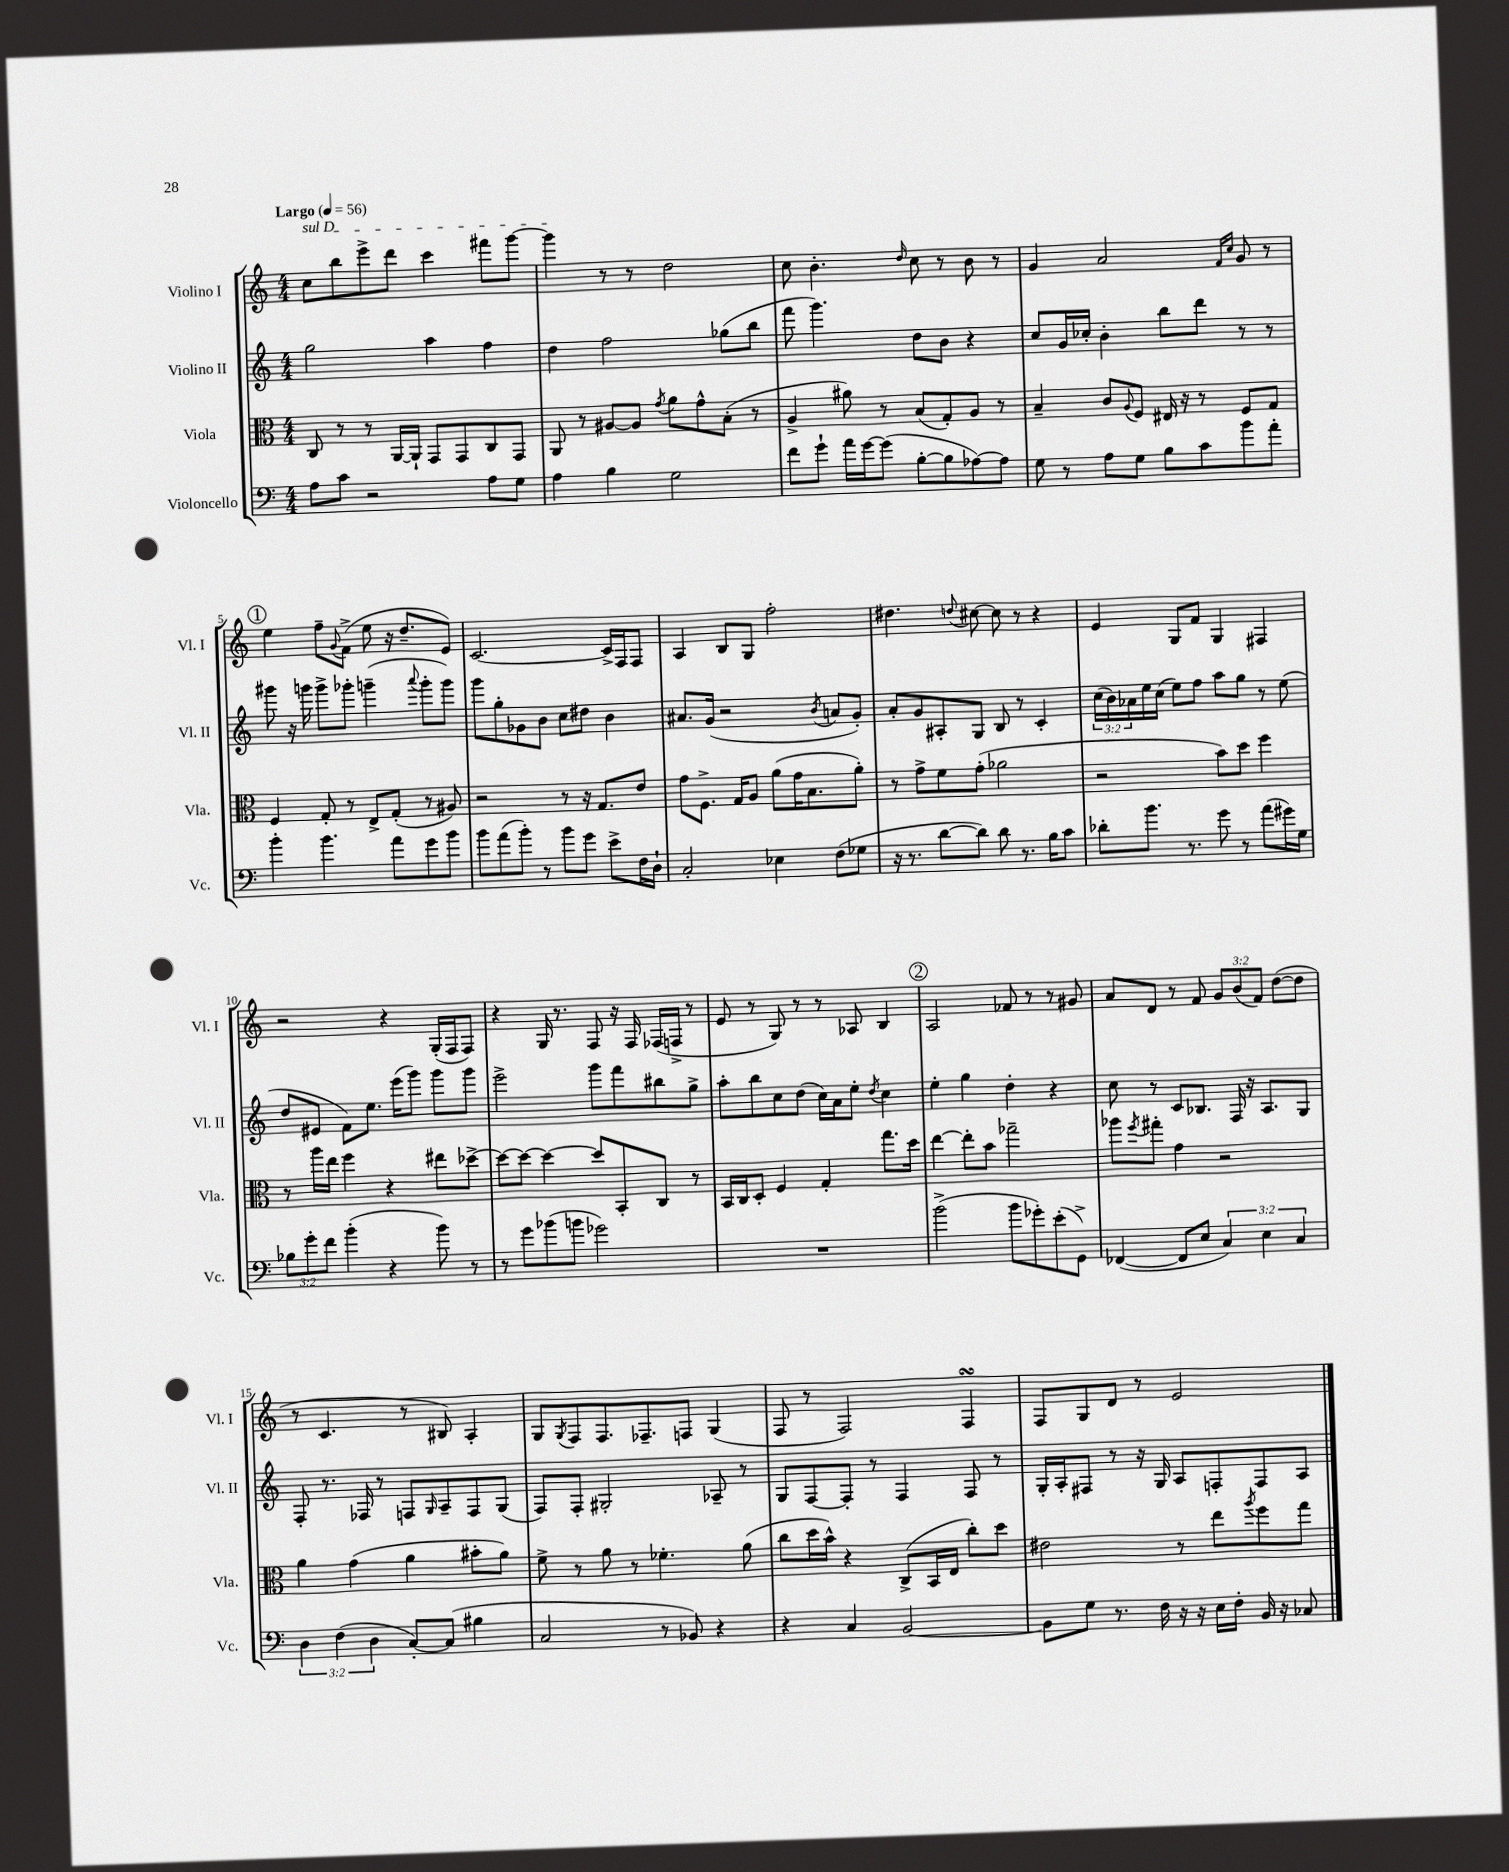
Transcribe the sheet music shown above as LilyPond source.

<<
\new StaffGroup <<
\new Staff = "s0" \with { instrumentName = "Violino I" shortInstrumentName = "Vl. I" } {
    \clef treble \key c \major \numericTimeSignature \time 4/4 \override Staff.TupletNumber.text = #tuplet-number::calc-fraction-text \tempo "Largo" 4 = 56
    \once \override TextSpanner.bound-details.left.text = \markup { \italic "sul D" } c''8\startTextSpan b''8 e'''8-> d'''8 c'''4 fis'''8 g'''8~ |
    g'''4\stopTextSpan r8 r8 d''2 |
    c''8 b'4.-. \grace { d''16 } c''8 r8 b'8 r8 |
    g'4 a'2 \grace { f'16 c''16 } g'8 r8 |
    \mark \markup { \circle "1" } e''4 f''8-- \appoggiatura { g'8 } f'8->( e''8 r16 d''8.-- e'8) |
    c'2.~ c'16-> f16 f8 |
    a4 b8 g8 f''2-. |
    dis''4. \appoggiatura { d''8 } cis''8~ cis''8 r8 r4 |
    e'4 g8 f'8 g4 fis4 |
    r2 r4 g16-.( f16 f8) |
    r4 g16 r8. f8 r16 f16 fes16( f16-> r8 |
    e'8 r8 g8) r8 r8 aes8 b4 |
    \mark \markup { \circle "2" } a2 fes'8 r8 r8 gis'8 |
    a'8 d'8 r8 f'8 \tuplet 3/2 { g'8 b'8( f'8) } d''8~( d''8 |
    r8 c'4. r8 bis8) a4-. |
    g8 \acciaccatura { g8 } f8 f8. fes8.-- f8 g4( |
    f8 r8 f2) f4\turn |
    f8 g8 d'8 r8 e'2 \bar "|." |
}
\new Staff = "s1" \with { instrumentName = "Violino II" shortInstrumentName = "Vl. II" } {
    \clef treble \key c \major \numericTimeSignature \time 4/4 \override Staff.TupletNumber.text = #tuplet-number::calc-fraction-text
    g''2 a''4 f''4 |
    d''4 f''2 ges''8( b''8 |
    f'''8 g'''4.) d''8 b'8 r4 |
    c''8 g'16 ces''16-. b'4-. b''8 d'''8 r8 r8 |
    \mark \markup { \circle "1" } gis'''8 r16 g'''16 g'''8-> ges'''8-. g'''4--( \appoggiatura { a'''8 } g'''8-. g'''8) |
    g'''8 g''8-. ges'8 b'8 c''8 dis''8 b'4 |
    ais'8. g'16( r2 \acciaccatura { b'8 } a'8 g'8-.) |
    a'8-. g'8 ais8-. g8 b8 r8 c'4-. |
    \tuplet 3/2 { c''16( b'16) aes'16 } e''16 c''16( e''8) f''8 a''8 g''8 r8 e''8( |
    d''8 eis'8 f'8) e''8. e'''16( g'''8) g'''8 g'''8 |
    e'''2-> g'''8 f'''8 bis''8 g''8-> |
    a''8-. b''8 c''8 d''8( c''16) a'16 e''8-. \acciaccatura { d''8 } c''4 |
    \mark \markup { \circle "2" } e''4-. g''4 d''4-. r4 |
    c''8 r8 c'8 bes8. f16 r16 a8. g8 |
    f8-. r8. fes16 r8 f8 \grace { g16 } a8-- f8 g8( |
    f8) f8-. gis2-. aes8-- r8 |
    g8 f8~ f8-. r8 f4 f8 r8 |
    g16-. a16-. fis8 r8 r16 g16 a8 f8-. f8 a8 \bar "|." |
}
\new Staff = "s2" \with { instrumentName = "Viola" shortInstrumentName = "Vla." } {
    \clef alto \key c \major \numericTimeSignature \time 4/4
    c8 r8 r8 a,16~ a,16-! g,8 g,8 c8 g,8 |
    a,8 r8 ais8~ ais8 \acciaccatura { g'8 } a'8 g'8-^ b8-.( r8 |
    a4-> ais'8) r8 b8( g8-.) a8 r8 |
    b4-- c'8 \appoggiatura { a8 } f8 eis16 r16 r8 f8 g8 |
    \mark \markup { \circle "1" } f4 g8-. r8 e8-> g8-.( r8 ais8) |
    r2 r8 r16 g8. e'8 |
    g'8 f8.-> g16 a8 a'8( g'16 b8. a'8-.) |
    r8 g'8-> f'8 g'8-.( aes'2 |
    r2 b'8) d''8 f''4 |
    r8 a''16 e''16 f''4 r4 eis''8 des''8~-> |
    des''8~ des''8~ des''4~ des''8 b,8-. c8 r8 |
    b,16 c16 d8-. f4 g4-. g''8. d''16 |
    \mark \markup { \circle "2" } e''4~ e''8-. b'8 ges''2-- |
    aes''8 \acciaccatura { f''8 } gis''8-. g'4 r2 |
    a'4 g'4( a'4 bis'8-. a'8) |
    f'8-> r8 a'8 r8 fes'4.-. a'8( |
    c''8 d''16 b'16-^) r4 c8->( b,16 e16 c''8-.) d''8 |
    eis'2 r8 e''8 \acciaccatura { a''8 } f''8 g''8 \bar "|." |
}
\new Staff = "s3" \with { instrumentName = "Violoncello" shortInstrumentName = "Vc." } {
    \clef bass \key c \major \numericTimeSignature \time 4/4 \override Staff.TupletNumber.text = #tuplet-number::calc-fraction-text
    a8 c'8 r2 a8 g8 |
    a4 b4 g2 |
    f'8 g'8-! a'16 g'16~ g'8( b8~-. b8 aes8~) aes8 |
    g8 r8 a8 g8 b8 c'8 b'8 a'8-. |
    \mark \markup { \circle "1" } b'4-. b'4. a'8 g'8 b'8 |
    b'8 a'8( b'8-.) r8 b'8 g'8 e'8-> f16 d16-! |
    c2-. ees4 f8( ges8 |
    r16 r8. d'8~ d'8) d'8 r8. b16 c'8 |
    des'8-. b'8. r8. g'8 r8 a'8( gis'16) g16 |
    \tuplet 3/2 { bes8 g'8-. f'8 } b'4-.( r4 b'8) r8 |
    r8 g'8 bes'8( b'8 ges'2) |
    R1 |
    \mark \markup { \circle "2" } b'2->( b'8 ges'8-.) e'8-.( g,8->) |
    fes,4~( fes,8 e8 \tuplet 3/2 { c4) e4 c4 } |
    \tuplet 3/2 { d4 f4( d4 } c8~-.) c8( bis4 |
    c2 r8 bes,8) r4 |
    r4 c4 b,2~ |
    b,8 g8 r8. f16 r16 r16 e16 f16-. b,16 r16 ces8 \bar "|." |
}
>>
>>
